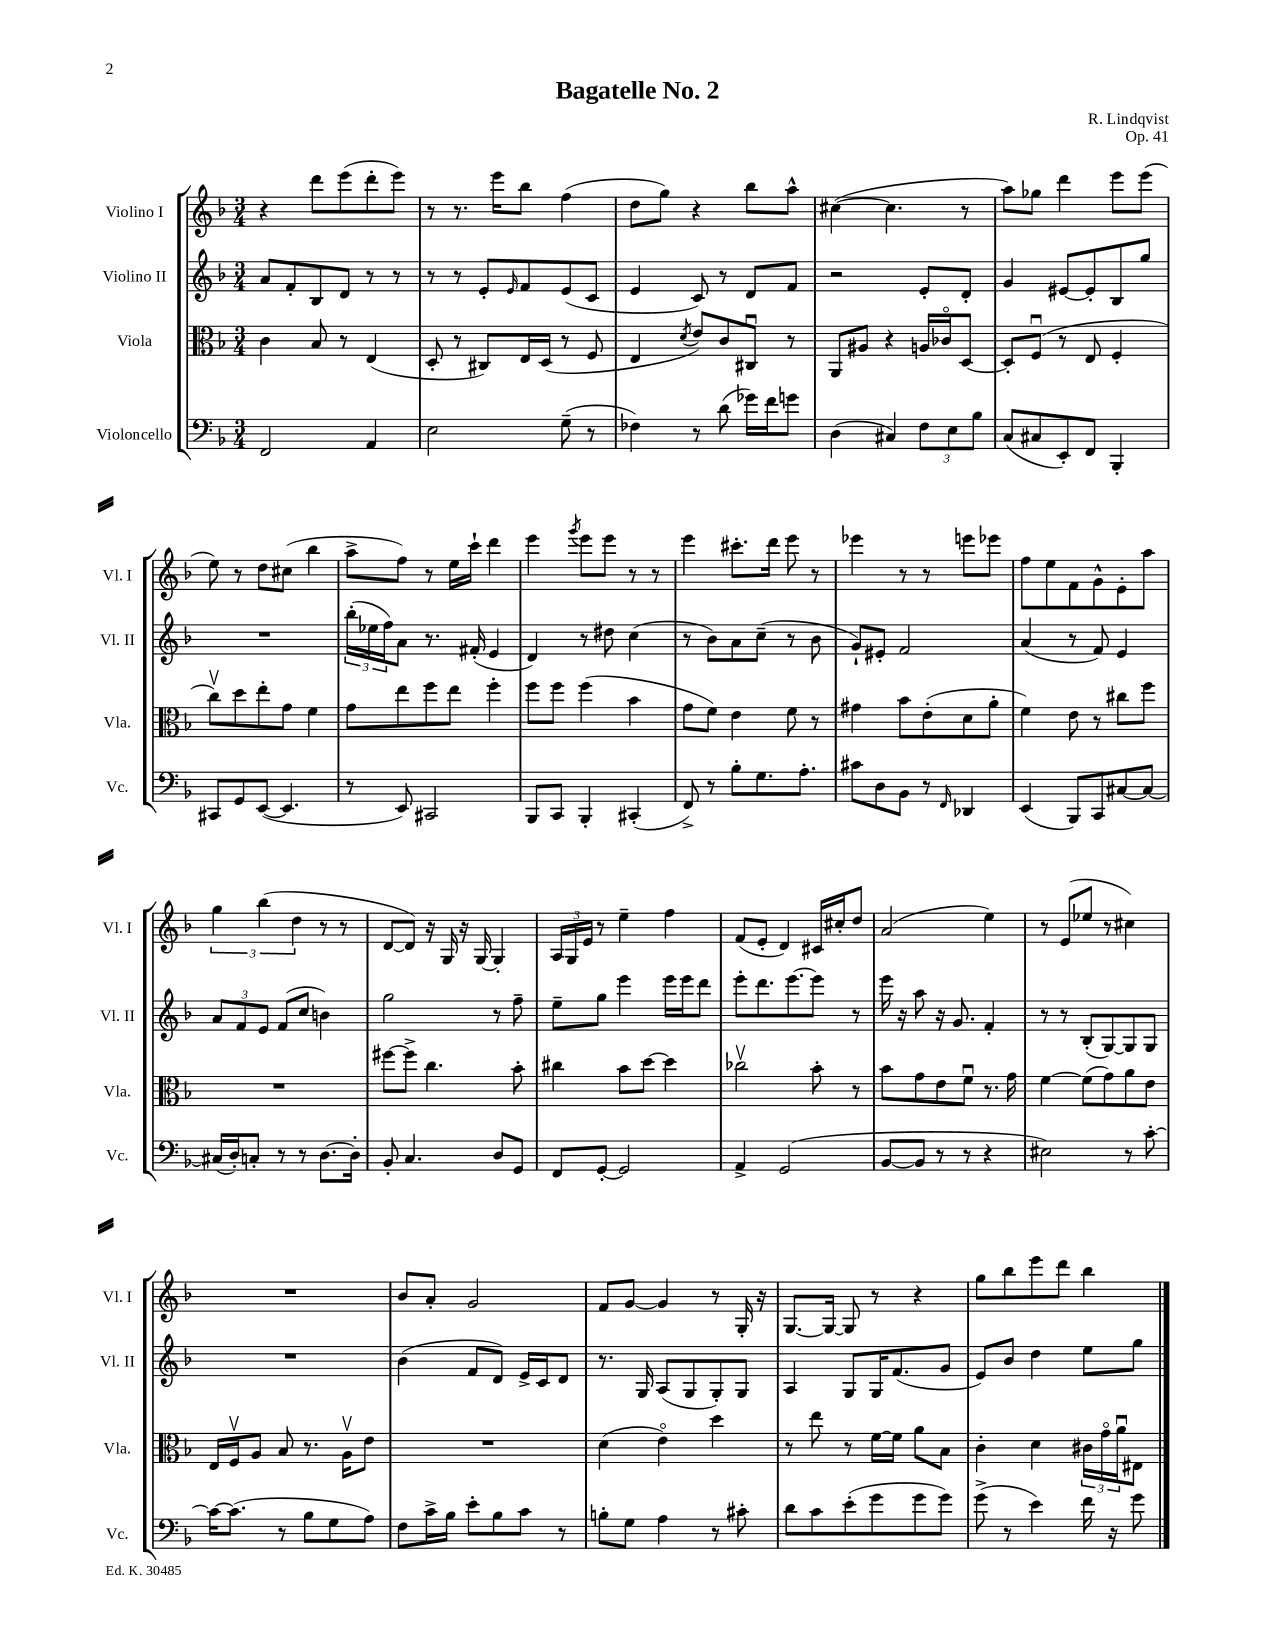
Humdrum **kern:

**kern	**kern	**kern	**kern
*part4	*part3	*part2	*part1
*staff4	*staff3	*staff2	*staff1
*I"Violoncello	*I"Viola	*I"Violino II	*I"Violino I
*I'Vc.	*I'Vla.	*I'Vl. II	*I'Vl. I
*clefF4	*clefC3	*clefG2	*clefG2
*k[b-]	*k[b-]	*k[b-]	*k[b-]
*M3/4	*M3/4	*M3/4	*M3/4
=1	=1	=1	=1
2FF/	4c\	8a/L	4r
.	.	8f'/	.
.	8B-/	8B-/	8ddd\L
.	8r	8d/J	(8eee\
4AA/	(4E/	8r	8ddd'\
.	.	8r	8eee\J)
=2	=2	=2	=2
2E\	8D'/	8r	8r
.	8r	8r	8.r
.	8C#X/L)	8e'/L	.
.	.	.	16eee\KL
.	.	16qqe/	.
.	16E/L	8f/	8bb-\J
.	(16D/JJ	.	.
(8G~\	8r	(8e/	(4ff\
8r	8F/	8c/J	.
=3	=3	=3	=3
4F-X\)	4E/	4e/	8dd\L
.	.	.	8gg\J)
.	8qd/	.	.
8r	8e/L)	8c/)	4r
(8d\	8c/	8r	.
16g-X\LL)	8C#Xu/J	8d/L	8bb-\L
16f\J	.	.	.
8gn\J	8r	8f/J	8aa^^\J
=4	=4	=4	=4
(4D\	8AA/L	2r	([4cc#X\
.	8A#X/J	.	.
4C#X/)	4r	.	4.cc#\]
12F\L	16An/LL	8e'/L	.
.	16c-X/J	.	.
12E\	.	.	.
.	[8D/J	8d'/J	8r
12B-\J	.	.	.
=5	=5	=5	=5
(8C/L	8D'/L]	4g/	8aa\L)
8C#X/	(8Fu/J	.	8gg-X\J
8EE'/)	8r	[8e#X/L	4ddd\
8FF/J	8E/	8e#'/]	.
4BBB-'/	4F'/	8B-/	8eee\L
.	.	8gg/J	(8eee\J
!!LO:LB:g=z
=6	=6	=6	=6
8CC#X/L	8ccv\L)	2.r	8ee\)
8GG/	8dd\	.	8r
([8EE/J	8ee'\	.	8dd\L
4.EE/]	8g\J	.	(8cc#X\J
.	4f\	.	4bb-\
=7	=7	=7	=7
8r	8g\L	(24bb-'\LL	8aa^\L
.	.	24ee-X\	.
.	.	24ff\J)	.
8EE/)	8ee\	8a\J	8ff\J)
2CC#X/	8ff\	8.r	8r
.	8ee\J	.	16ee\LL
.	.	(16f#X'/	16ccc`\JJ
.	4ff'\	4e/	4ddd\
=8	=8	=8	=8
8BBB-/L	8ff\L	4d/)	4eee\
8CC/J	8ff\J	.	.
.	.	.	8qggg/
4BBB-'/	(4ff\	8r	8eee\L
.	.	8dd#X\	8eee\J
(4CC#X'/	4b-\	(4cc\	8r
.	.	.	8r
=9	=9	=9	=9
8FF^/)	8g\L	8r	4eee\
8r	8f\J)	8b-\L)	.
8B-'\L	4e\	8a\	8.ccc#X'\L
8.G\	.	(8cc~\J	.
.	.	.	16ddd\Jk
.	8f\	8r	8eee\
8.A'\J	.	.	.
.	8r	8b-\	8r
=10	=10	=10	=10
8c#X\L	4g#X\	8g`/L)	4eee-X\
8D\	.	8e#X'/J	.
8BB-\J	8b-\L	2f/	8r
8r	(8e'\	.	8r
16qqFF/	.	.	.
4DD-X/	8d\	.	8eeen\L
.	8a'\J	.	8eee-X\J
=11	=11	=11	=11
(4EE/	4f\)	(4a/	8ff\L
.	.	.	8ee\
8BBB-/L)	8e\	8r	8f\
8CC/	8r	8f/)	8g^^\
[8C#X/	8cc#X\L	4e/	8e'\
8C#/J_	8ff\J	.	8aa\J
!!LO:LB:g=z
=12	=12	=12	=12
(16C#X/LL]	2.r	12a/L	6gg\
16D'/J)	.	.	.
.	.	12f/	.
8Cn'/J	.	.	.
.	.	12e/J	(6bb-\
8r	.	(8f/L	.
.	.	.	6dd\
8r	.	8cc/J	.
[8.D\L	.	4bn\)	8r
.	.	.	8r
16D'\Jk]	.	.	.
=13	=13	=13	=13
8BB-'/	[8ff#X\L	2gg\	[8d/L
4.C/	8ff#^\J]	.	8d/J])
.	4.cc\	.	16r
.	.	.	16G/
.	.	.	16r
.	.	.	[16G/
8D/L	.	8r	4G'/]
8GG/J	8b-'\	8ff~\	.
=14	=14	=14	=14
8FF/L	4cc#X\	8ee~\L	24A/LL
.	.	.	24G/
.	.	.	24e/JJ
[8GG'/J	.	8gg\J	8r
2GG/]	8b-\L	4eee\	4ee~\
.	[8dd\J	.	.
.	4dd\]	16eee\LL	4ff\
.	.	16eee\J	.
.	.	8ddd\J	.
=15	=15	=15	=15
4AA^/	2cc-Xv\	8eee'\L	(8f/L
.	.	8.ddd\	8e'/J
(2GG/	.	.	4d/)
.	.	[8.eee\	.
.	8b-'\	8eee\J]	16c#X/LL
.	.	.	16cc#X'/J
.	8r	8r	8dd/J
=16	=16	=16	=16
[8BB-/L	8b-\L	16eee\	(2a/
.	.	16r	.
8BB-/J]	8g\	8aa\	.
8r	8e\	16r	.
.	.	8.g/	.
8r	8fu\J	.	.
4r	8.r	4f'/	4ee\)
.	16g\	.	.
=17	=17	=17	=17
2E#X\)	[4f\	8r	8r
.	.	8r	(8e/L
.	(8f\L]	(8B-'/L	8ee-X/J
.	8g\)	[8G/)	8r
8r	8a\	8G/]	4cc#X\)
[8c'\	8e\J	8G/J	.
!!LO:LB:g=z
=18	=18	=18	=18
16c\KL_	16E/LL	2.r	2.r
(8.c\J]	16Fv/J	.	.
.	8A/J	.	.
8r	8B-/	.	.
8B-\L	8.r	.	.
8G\	.	.	.
.	16Av\KL	.	.
8A\J)	8e\J	.	.
=19	=19	=19	=19
8F\L	2.r	(4b-\	8b-/L
16c^\L	.	.	8a'/J
16B-\JJ	.	.	.
8e'\L	.	8f/L	2g/
8B-\	.	8d/J)	.
8c\J	.	16e^/LL	.
.	.	16c/J	.
8r	.	8d/J	.
=20	=20	=20	=20
8Bn'\L	(4d\	8.r	8f/L
8G\J	.	.	[8g/J
.	.	16G/	.
4A\	4e\)	(8A/L	4g/]
.	.	8G/	.
8r	4dd\	8G'/)	8r
8c#X'\	.	8G/J	16G'/
.	.	.	16r
=21	=21	=21	=21
8d\L	8r	4A/	[8.G/L
8c\	8ee\	.	.
.	.	.	16G/Jk_
(8e'\	8r	8G/L	8G/]
8g\	[16f\LL	16G/K	8r
.	16f\JJ]	(8.f/	.
8g\	8a\L	.	4r
8g\J)	8B-\J	8g/J	.
=22	=22	=22	=22
(8g^\	4c'\	8e/L)	8gg\L
8r	.	8b-/J	8bb-\
4e\)	4d\	4dd\	8eee\
.	.	.	8ddd\J
16f\	24c#X\LL	8ee\L	4bb-\
.	24g\	.	.
16r	.	.	.
.	24au\J	.	.
8g\	8E#X\J	8gg\J	.
==	==	==	==
*-	*-	*-	*-
